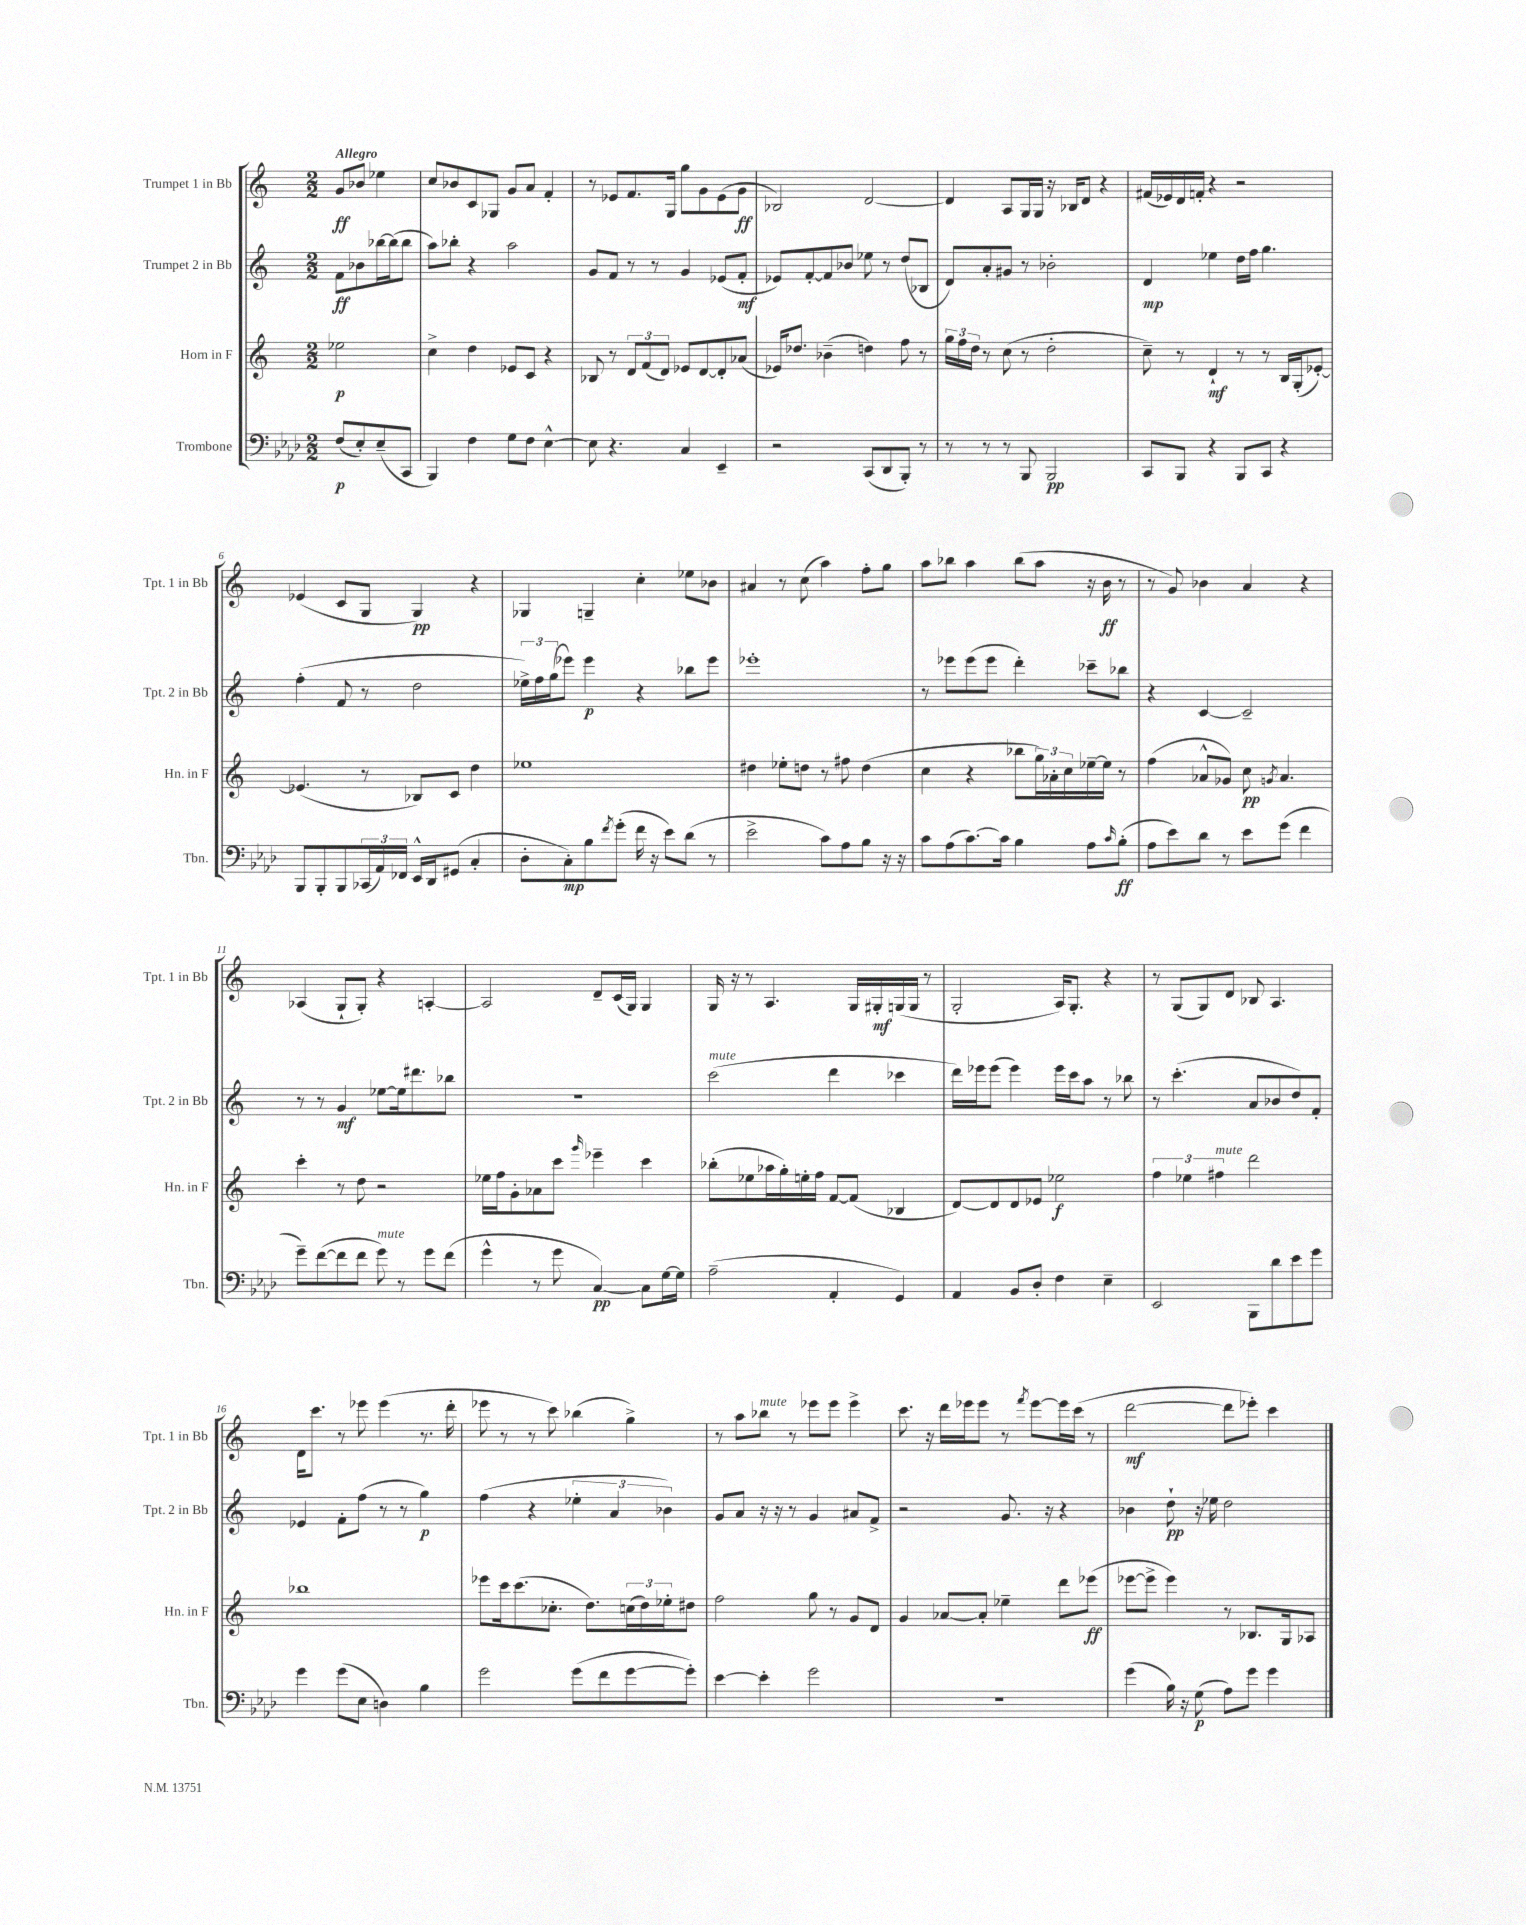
<<
\new StaffGroup <<
\new Staff = "s0" \with { instrumentName = "Trumpet 1 in Bb" shortInstrumentName = "Tpt. 1 in Bb" } {
    \clef treble \key c \major \numericTimeSignature \time 2/2 \partial 2 \tempo "Allegro"
    g'8\ff bes'8 ees''4 |
    c''8 bes'8 c'8 ges8 g'8 a'8 f'4-. |
    r8 ees'8 f'8. g16 g''8 g'8 ees'8( g'8\ff |
    bes2) d'2~ |
    d'4 a8 g16 g16 r16 bes16 d'8 r4 |
    fis'16( ees'16) d'16 f'16-. r4 r2 |
    ees'4( c'8 g8 g4\pp) r4 |
    ges4 g4-- c''4-. ees''8 bes'8 |
    ais'4 r8 c''8( a''4) f''8-. g''8 |
    a''8 bes''8 a''4 bes''8( a''8 r16 b'16\ff r8 |
    r8 g'8) bes'4 a'4 r4 |
    aes4( g8-! g8-.) r4 a4~-. |
    a2 d'8-- c'16( g16) g4 |
    g16 r16 r8 a4. g16 gis16-.\mf g16( g16 r8 |
    g2-. a16) g8.-. r4 |
    r8 g8( g8) d'8 bes8 a4. |
    d'16 c'''8. r8 ees'''8 ees'''4( r8. d'''16-. |
    ees'''8 r8 r8 c'''8) bes''4( g''4->) |
    r8 a''8 bes''8^\markup { \italic "mute" } r8 ees'''8 ees'''8 ees'''4-> |
    c'''8. r16 d'''16 ees'''16 ees'''8 r8 \acciaccatura { f'''8 } ees'''8~ ees'''16 c'''16( r8 |
    d'''2~\mf d'''8 ees'''8-.) c'''4 \bar "|." |
}
\new Staff = "s1" \with { instrumentName = "Trumpet 2 in Bb" shortInstrumentName = "Tpt. 2 in Bb" } {
    \clef treble \key c \major \numericTimeSignature \time 2/2 \partial 2
    f'8\ff bes'8 bes''16~ bes''16( bes''8 |
    a''8) bes''8-. r4 a''2 |
    g'8 f'8 r8 r8 g'4 ees'8( f'8-.\mf |
    ees'8) f'8~-. f'8 bes'8 ees''8 r8 d''8( bes8 |
    d'8) a'8-. gis'8 r8 bes'2-. |
    d'4\mp ees''4 d''16 f''16 g''4. |
    f''4-.( f'8 r8 d''2 |
    \tuplet 3/2 { ees''16->) f''16 g''16( } ees'''8) ees'''4\p r4 bes''8 ees'''8 |
    ees'''1-. |
    r8 ees'''8 ees'''8( ees'''8 d'''4-.) ces'''8-- bes''8 |
    r4 c'4~ c'2-- |
    r8 r8 g'4\mf ees''8~ ees''16 dis'''8. bes''8 |
    R1 |
    c'''2^\markup { \italic "mute" }( d'''4 ces'''4 |
    d'''16) ees'''16 ees'''8( ees'''4) ees'''16 c'''16 a''8 r8 bes''8 |
    r8 c'''4.-.( a'8 bes'8 d''8) f'8-. |
    ees'4 f'8-. f''8( r8 r8 g''4\p) |
    f''4( r4 \tuplet 3/2 { ees''4-. a'4 bes'4) } |
    g'8 a'8 r16 r16 r8 g'4 ais'8 f'8-> |
    r2 g'8. r16 r4 |
    bes'4 d''8-!\pp r16 ees''16 d''2 \bar "|." |
}
\new Staff = "s2" \with { instrumentName = "Horn in F" shortInstrumentName = "Hn. in F" } {
    \clef treble \key c \major \numericTimeSignature \time 2/2 \partial 2
    ees''2\p |
    c''4-> d''4 ees'8 c'8 r4 |
    bes8 r8 \tuplet 3/2 { d'8 f'8( d'8) } ees'8 d'8~ d'8-. aes'8( |
    ees'16) des''8. bes'4--( d''4) f''8 r8 |
    \tuplet 3/2 { g''16 f''16 d''16 } r8 c''8( r8 d''2-. |
    c''8--) r8 d'4-!\mf r8 r8 b16 g16-.( ees'8~-.) |
    ees'4.( r8 bes8) c'8 d''4 |
    ees''1 |
    dis''4 ees''8-. d''8 r8 fis''8 d''4( |
    c''4 r4 bes''8 \tuplet 3/2 { g''16) aes'16-. c''16 } ees''16~-- ees''16 r8 |
    f''4( aes'8-^ ges'8) c''8\pp \acciaccatura { g'8 } aes'4. |
    c'''4-. r8 d''8 r2 |
    ees''16 f''16 g'8-. aes'8 c'''8 \grace { g'''16 } ees'''4-- c'''4 |
    bes''8-.( ees''8 aes''16 g''16-.) e''16-. f''16 f'8~ f'8( bes4 |
    d'8~) d'8 d'8 ees'8 ees''2\f |
    \tuplet 3/2 { f''4 ees''4 fis''4^\markup { \italic "mute" } } d'''2 |
    bes''1 |
    ees'''8 c'''16 c'''8.( ces''8.-. d''8.) \tuplet 3/2 { c''16( d''16) ees''16-. } dis''8 |
    f''2 g''8 r8 g'8 d'8 |
    g'4 aes'8~ aes'8-. ees''4-- d'''8 ees'''8\ff( |
    ees'''8~ ees'''8-> ees'''4) r8 bes8. g16 aes8 \bar "|." |
}
\new Staff = "s3" \with { instrumentName = "Trombone" shortInstrumentName = "Tbn." } {
    \clef bass \key aes \major \numericTimeSignature \time 2/2 \partial 2
    f8\p( ees8-.) ees8--( c,8 |
    bes,,4) f4 g8 f8 ees4~-^ |
    ees8 r4. c4 ees,4-- |
    r2 c,8( des,8 bes,,8-.) r8 |
    r8 r8 r8 bes,,8 bes,,2\pp |
    c,8 bes,,8 r4 bes,,8 c,8 r4 |
    bes,,8 bes,,8-. bes,,8 \tuplet 3/2 { ces,16( aes,16) fes,16 } ees,16-^ des,16 gis,8( c4-. |
    des8-. c8-.\mp) bes8 \acciaccatura { f'8 } g'8-.( f'16 r16 ees'8) des'8( r8 |
    ees'2-> c'8) aes8 bes8 r16 r16 |
    c'8 aes8( c'8.~) c'16 bes4 aes8 \grace { c'16 } bes8-.\ff( |
    aes8 ees'8) des'8 r8 ees'8 g'8( f'4 |
    g'8--) f'8~( f'8 f'8 g'8^\markup { \italic "mute" }) r8 g'8 f'8( |
    g'4-^ r8 g'8 c4~\pp) c8 g16~ g16 |
    aes2--( aes,4-. g,4) |
    aes,4 bes,8 des8-. f4 ees4-- |
    ees,2 bes,,8 des'8 ees'8 g'8 |
    g'4 g'8( ees8 d4) bes4 |
    g'2 g'8( f'8 g'8~ g'8-.) |
    ees'4~ ees'4-. g'2 |
    R1 |
    g'4( bes16) r16 g8\p( aes8) g'8 g'4 \bar "|." |
}
>>
>>
